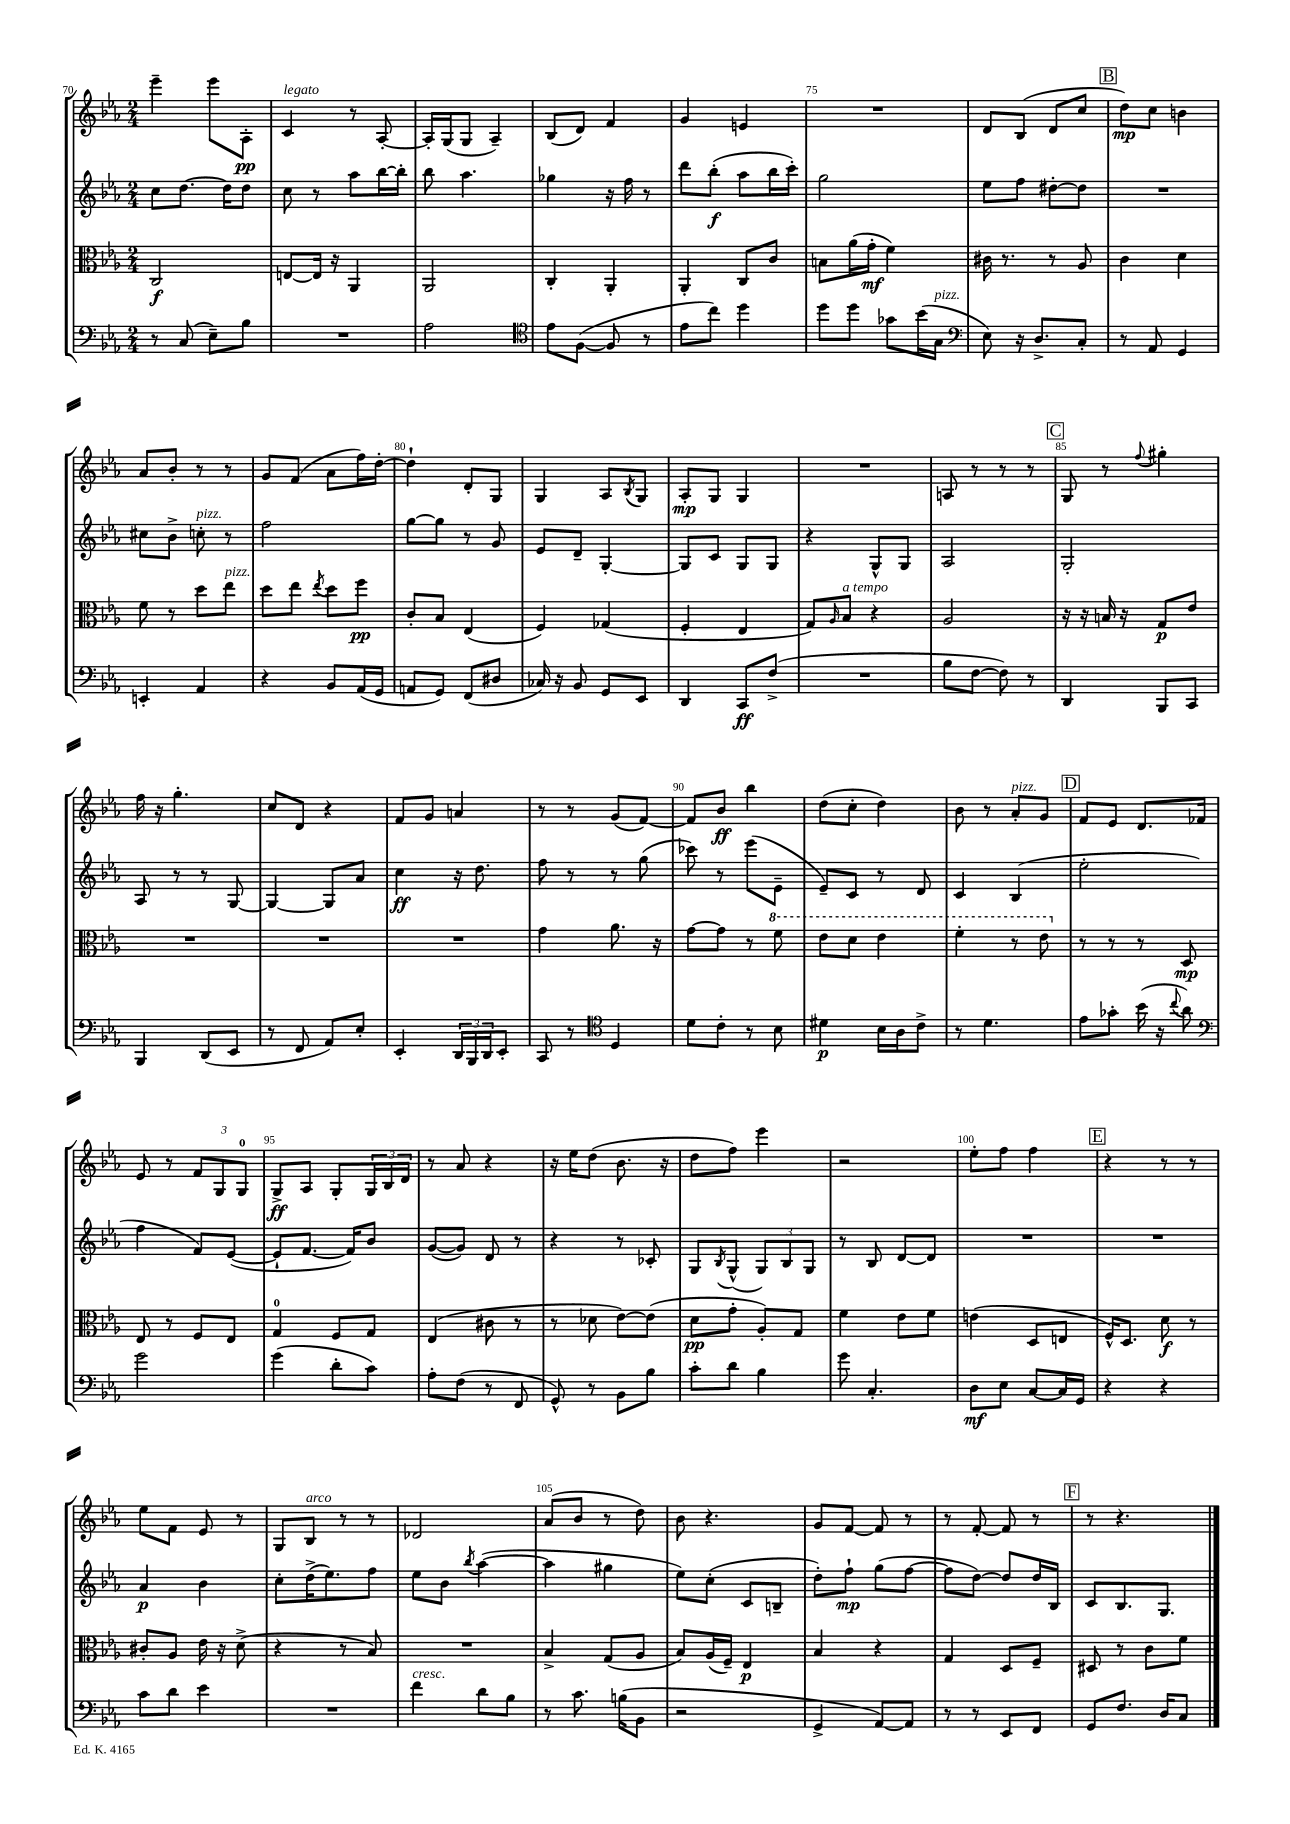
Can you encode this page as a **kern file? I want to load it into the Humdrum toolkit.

**kern	**dynam	**kern	**dynam	**kern	**dynam	**kern	**dynam
*part4	*part4	*part3	*part3	*part2	*part2	*part1	*part1
*staff4	*staff4	*staff3	*staff3	*staff2	*staff2	*staff1	*staff1
*clefF4	*	*clefC3	*	*clefG2	*	*clefG2	*
*k[b-e-a-]	*	*k[b-e-a-]	*	*k[b-e-a-]	*	*k[b-e-a-]	*
*M2/4	*	*M2/4	*	*M2/4	*	*M2/4	*
=70	=70	=70	=70	=70	=70	=70	=70
8r	.	2C/	f	8cc\L	.	4eee-~\	.
(8C/	.	.	.	[8.dd\J	.	.	.
8E-~\L)	.	.	.	.	.	8eee-\L	.
.	.	.	.	16dd\KL]	.	.	.
8B-\J	.	.	.	8dd\J	.	8A-'\J	pp
=71	=71	=71	=71	=71	=71	=71	=71
!	!	!	!	!	!	!LO:TX:a:i:t=legato	!
2r	.	[8En/L	.	8cc\	.	4c/	.
.	.	16E/Jk]	.	8r	.	.	.
.	.	16r	.	.	.	.	.
.	.	4AA-/	.	8aa-\L	.	8r	.
.	.	.	.	[16bb-\L	.	[8A-'/	.
.	.	.	.	16bb-'\JJ]	.	.	.
=72	=72	=72	=72	=72	=72	=72	=72
2A-\	.	2AA-/	.	8bb-\	.	16A-'/LL]	.
.	.	.	.	.	.	(16G/J	.
.	.	.	.	4.aa-\	.	8G/J	.
.	.	.	.	.	.	4A-~/)	.
=73	=73	=73	=73	=73	=73	=73	=73
*clefC4	*	*	*	*	*	*	*
8e-\L	.	4C'/	.	4gg-X\	.	(8B-/L	.
([8F\J	.	.	.	.	.	8d/J)	.
8F/]	.	4AA-'/	.	16r	.	4f/	.
.	.	.	.	16ff\	.	.	.
8r	.	.	.	8r	.	.	.
=74	=74	=74	=74	=74	=74	=74	=74
8e-\L	.	4AA-'/	.	8ddd\L	.	4g/	.
8cc\J)	.	.	.	(8bb-'\J	f	.	.
4dd\	.	8C/L	.	8aa-\L	.	4en/	.
.	.	8c/J	.	16bb-\L	.	.	.
.	.	.	.	16ccc'\JJ)	.	.	.
=75	=75	=75	=75	=75	=75	=75	=75
8dd\L	.	8Bn\L	.	2gg\	.	2r	.
8dd\J	.	(16a-\L	.	.	.	.	.
.	.	16g'\JJ	mf	.	.	.	.
8g-X\L	.	4f\)	.	.	.	.	.
(16b-\L	.	.	.	.	.	.	.
!LO:TX:a:i:t=pizz.	!	!	!	!	!	!	!
16G\JJ	.	.	.	.	.	.	.
=76	=76	=76	=76	=76	=76	=76	=76
*clefF4	*	*	*	*	*	*	*
8E-\)	.	16c#X\	.	8ee-\L	.	8d/L	.
.	.	8.r	.	.	.	.	.
16r	.	.	.	8ff\J	.	(8B-/J	.
8.D^/L	.	.	.	.	.	.	.
.	.	8r	.	[8dd#X'\L	.	8d/L	.
8C'/J	.	8A-/	.	8dd#\J]	.	8cc/J	.
!!LO:REH:place=s1:t=B
=77	=77	=77	=77	=77	=77	=77	=77
8r	.	4c\	.	2r	.	8dd\L)	mp
8AA-/	.	.	.	.	.	8cc\J	.
4GG/	.	4d\	.	.	.	4bn\	.
!!LO:LB:g=z
=78	=78	=78	=78	=78	=78	=78	=78
4EEn'/	.	8f\	.	8cc#X\L	.	8a-/L	.
.	.	8r	.	8b-^\J	.	8b-'/J	.
!	!	!	!	!LO:TX:a:i:t=pizz.	!	!	!
4AA-/	.	8dd\L	.	8ccn'\	.	8r	.
!	!	!LO:TX:a:i:t=pizz.	!	!	!	!	!
.	.	8ee-\J	.	8r	.	8r	.
=79	=79	=79	=79	=79	=79	=79	=79
4r	.	8dd\L	.	2ff\	.	8g/L	.
.	.	8ee-\J	.	.	.	(8f/J	.
.	.	8qee-/	.	.	.	.	.
8BB-/L	.	8dd\L	.	.	.	8a-\L	.
(16AA-/L	.	8ff\J	pp	.	.	16ff\L)	.
16GG/JJ	.	.	.	.	.	[16dd'\JJ	.
=80	=80	=80	=80	=80	=80	=80	=80
8AAn/L	.	8c'/L	.	[8gg\L	.	4dd`\]	.
8GG/J)	.	8B-/J	.	8gg\J]	.	.	.
(8FF/L	.	(4E-/	.	8r	.	8d'/L	.
8D#X/J	.	.	.	8g/	.	8G/J	.
=81	=81	=81	=81	=81	=81	=81	=81
16C-X/)	.	4F/)	.	8e-/L	.	4G/	.
16r	.	.	.	.	.	.	.
8BB-/	.	.	.	8d~/J	.	.	.
8GG/L	.	(4G-X/	.	[4G'/	.	8A-/L	.
.	.	.	.	.	.	8qB-/	.
8EE-/J	.	.	.	.	.	8G/J	.
=82	=82	=82	=82	=82	=82	=82	=82
4DD/	.	4F'/	.	8G/L]	.	8A-'/L	mp
.	.	.	.	8c/J	.	8G/J	.
8CC/L	ff	4E-/	.	8G/L	.	4G/	.
(8F^/J	.	.	.	8G/J	.	.	.
=83	=83	=83	=83	=83	=83	=83	=83
2r	.	8G/L)	.	4r	.	2r	.
.	.	16qqA-/	.	.	.	.	.
!	!	!LO:TX:a:i:t=a tempo	!	!	!	!	!
.	.	8B-/J	.	.	.	.	.
.	.	4r	.	8G^^/L	.	.	.
.	.	.	.	8G/J	.	.	.
=84	=84	=84	=84	=84	=84	=84	=84
8B-\L	.	2A-/	.	2A-/	.	8An/	.
[8F\J	.	.	.	.	.	8r	.
8F\])	.	.	.	.	.	8r	.
8r	.	.	.	.	.	8r	.
!!LO:REH:place=s1:t=C
=85	=85	=85	=85	=85	=85	=85	=85
4DD/	.	16r	.	2G'/	.	8G/	.
.	.	16r	.	.	.	.	.
.	.	16Bn/	.	.	.	8r	.
.	.	16r	.	.	.	.	.
.	.	.	.	.	.	8qqff/	.
8BBB-/L	.	8G/L	p	.	.	4gg#X'\	.
8CC/J	.	8e-/J	.	.	.	.	.
!!LO:LB:g=z
=86	=86	=86	=86	=86	=86	=86	=86
4BBB-/	.	2r	.	8A-/	.	16ff\	.
.	.	.	.	.	.	16r	.
.	.	.	.	8r	.	4.gg'\	.
(8DD/L	.	.	.	8r	.	.	.
8EE-/J	.	.	.	[8G/	.	.	.
=87	=87	=87	=87	=87	=87	=87	=87
8r	.	2r	.	4G/_	.	8cc/L	.
8FF/	.	.	.	.	.	8d/J	.
8AA-/L)	.	.	.	8G/L]	.	4r	.
8E-'/J	.	.	.	8a-/J	.	.	.
=88	=88	=88	=88	=88	=88	=88	=88
4EE-'/	.	2r	.	4cc\	ff	8f/L	.
.	.	.	.	.	.	8g/J	.
24DD/LL	.	.	.	16r	.	4an/	.
24BBB-/	.	.	.	.	.	.	.
.	.	.	.	8.dd\	.	.	.
24DD/J	.	.	.	.	.	.	.
8EE-'/J	.	.	.	.	.	.	.
=89	=89	=89	=89	=89	=89	=89	=89
8CC/	.	4g\	.	8ff\	.	8r	.
8r	.	.	.	8r	.	8r	.
*clefC4	*	*	*	*	*	*	*
4D/	.	8.a-\	.	8r	.	(8g/L	.
.	.	.	.	(8gg\	.	[8f/J)	.
.	.	16r	.	.	.	.	.
=90	=90	=90	=90	=90	=90	=90	=90
8d\L	.	[8g\L	.	8ccc-X\)	.	8f/L]	.
8c'\J	.	8g\J]	.	8r	.	8b-/J	ff
8r	.	8r	.	(8eee-\L	.	4bb-\	.
*	*	*8va	*	*	*	*	*
8B-\	.	8ff\	.	8e-~\J	.	.	.
=91	=91	=91	=91	=91	=91	=91	=91
4d#X\	p	8ee-\L	.	8e-~/L)	.	(8dd\L	.
.	.	8dd\J	.	8c/J	.	8cc'\J	.
16B-\LL	.	4ee-\	.	8r	.	4dd\)	.
16A-\J	.	.	.	.	.	.	.
8c^\J	.	.	.	8d/	.	.	.
=92	=92	=92	=92	=92	=92	=92	=92
8r	.	4ff'\	.	4c/	.	8b-\	.
4.d\	.	.	.	.	.	8r	.
!	!	!	!	!	!	!LO:TX:a:i:t=pizz.	!
.	.	8r	.	(4B-/	.	8a-'/L	.
.	.	8ee-\	.	.	.	8g/J	.
!!LO:REH:place=s1:t=D
=93	=93	=93	=93	=93	=93	=93	=93
*	*	*X8va	*	*	*	*	*
8e-\L	.	8r	.	2ee-'\	.	8f/L	.
8g-X'\J	.	8r	.	.	.	8e-/J	.
(16b-\	.	8r	.	.	.	8.d/L	.
16r	.	.	.	.	.	.	.
8qqcc/	.	.	.	.	.	.	.
8a-\)	.	8D/	mp	.	.	.	.
.	.	.	.	.	.	16f-X/Jk	.
!!LO:LB:g=z
=94	=94	=94	=94	=94	=94	=94	=94
*clefF4	*	*	*	*	*	*	*
2g\	.	8E-/	.	4ff\	.	8e-/	.
.	.	8r	.	.	.	8r	.
.	.	8F/L	.	8f/L)	.	12f/L	.
.	.	.	.	.	.	12G/	.
.	.	8E-/J	.	([8e-/J	.	.	.
.	.	.	.	.	.	12G/J	.
=95	=95	=95	=95	=95	=95	=95	=95
(4g\	.	4G/	.	8e-`/L]	.	8G^/L	ff
.	.	.	.	[8.f/J	.	8A-/J	.
8d'\L	.	8F/L	.	.	.	8G'/L	.
.	.	.	.	16f/KL])	.	.	.
8c\J)	.	8G/J	.	8b-/J	.	24G/L	.
.	.	.	.	.	.	24B-/	.
.	.	.	.	.	.	24d/JJ	.
=96	=96	=96	=96	=96	=96	=96	=96
8A-'\L	.	(4E-/	.	([8g/L	.	8r	.
(8F\J	.	.	.	8g/J])	.	8a-/	.
8r	.	8c#X\	.	8d/	.	4r	.
8FF/	.	8r	.	8r	.	.	.
=97	=97	=97	=97	=97	=97	=97	=97
8GG^^/)	.	8r	.	4r	.	16r	.
.	.	.	.	.	.	16ee-\KL	.
8r	.	8d-X\	.	.	.	(8dd\J	.
8BB-\L	.	[8e-\L)	.	8r	.	8.b-\	.
8B-\J	.	(8e-\J]	.	8c-X'/	.	.	.
.	.	.	.	.	.	16r	.
=98	=98	=98	=98	=98	=98	=98	=98
8c'\L	.	8d\L	pp	8G/L	.	8dd\L	.
.	.	.	.	8qB-/	.	.	.
8d\J	.	8g'\J	.	(8G^^/J	.	8ff\J)	.
4B-\	.	8A-'/L)	.	12G/L)	.	4eee-\	.
.	.	.	.	12B-/	.	.	.
.	.	8G/J	.	.	.	.	.
.	.	.	.	12G/J	.	.	.
=99	=99	=99	=99	=99	=99	=99	=99
8g\	.	4f\	.	8r	.	2r	.
4.C'/	.	.	.	8B-/	.	.	.
.	.	8e-\L	.	[8d/L	.	.	.
.	.	8f\J	.	8d/J]	.	.	.
=100	=100	=100	=100	=100	=100	=100	=100
8D\L	mf	(4en\	.	2r	.	8ee-'\L	.
8E-\J	.	.	.	.	.	8ff\J	.
[8C/L	.	8D/L	.	.	.	4ff\	.
16C/L]	.	8En/J	.	.	.	.	.
16GG/JJ	.	.	.	.	.	.	.
!!LO:REH:place=s1:t=E
=101	=101	=101	=101	=101	=101	=101	=101
4r	.	16F^^/KL)	.	2r	.	4r	.
.	.	8.D/J	.	.	.	.	.
4r	.	8d\	f	.	.	8r	.
.	.	8r	.	.	.	8r	.
!!LO:LB:g=z
=102	=102	=102	=102	=102	=102	=102	=102
8c\L	.	8c#X'/L	.	4a-/	p	8ee-\L	.
8d\J	.	8A-/J	.	.	.	8f\J	.
4e-\	.	16e-\	.	4b-\	.	8e-/	.
.	.	16r	.	.	.	.	.
.	.	(8d^\	.	.	.	8r	.
=103	=103	=103	=103	=103	=103	=103	=103
2r	.	4r	.	8cc'\L	.	8G/L	.
!	!	!	!	!	!	!LO:TX:a:i:t=arco	!
.	.	.	.	(16dd^\K	.	8B-/J	.
.	.	.	.	8.ee-\)	.	.	.
.	.	8r	.	.	.	8r	.
.	.	8B-/)	.	8ff\J	.	8r	.
=104	=104	=104	=104	=104	=104	=104	=104
!LO:TX:a:i:t=cresc.	!	!	!	!	!	!	!
4f\	.	2r	.	8ee-\L	.	2d-X/	.
.	.	.	.	8b-\J	.	.	.
.	.	.	.	8qbb-/	.	.	.
8d\L	.	.	.	([4aa-\	.	.	.
8B-\J	.	.	.	.	.	.	.
=105	=105	=105	=105	=105	=105	=105	=105
8r	.	4B-^/	.	4aa-\]	.	(8a-/L	.
8.c\	.	.	.	.	.	8b-/J	.
.	.	(8G/L	.	4gg#X\	.	8r	.
(16Bn\KL	.	.	.	.	.	.	.
8BB-\J	.	8A-/J	.	.	.	8dd\)	.
=106	=106	=106	=106	=106	=106	=106	=106
2r	.	8B-/L)	.	8ee-\L)	.	8b-\	.
.	.	(16A-/L	.	(8cc'\J	.	4.r	.
.	.	16F~/JJ)	.	.	.	.	.
.	.	4E-/	p	8c/L	.	.	.
.	.	.	.	8Bn~/J	.	.	.
=107	=107	=107	=107	=107	=107	=107	=107
4GG^/	.	4B-/	.	8dd'\L)	.	8g/L	.
.	.	.	.	8ff`\J	mp	[8f/J	.
[8AA-/L)	.	4r	.	(8gg\L	.	8f/]	.
8AA-/J]	.	.	.	[8ff\J	.	8r	.
=108	=108	=108	=108	=108	=108	=108	=108
8r	.	4G/	.	8ff\L]	.	8r	.
8r	.	.	.	[8dd\J)	.	[8f'/	.
8EE-/L	.	8D/L	.	8dd/L]	.	8f/]	.
8FF/J	.	8F~/J	.	16dd/L	.	8r	.
.	.	.	.	16B-/JJ	.	.	.
!!LO:REH:place=s1:t=F
=109	=109	=109	=109	=109	=109	=109	=109
8GG/L	.	8D#X/	.	8c/L	.	8r	.
8.F/J	.	8r	.	8.B-/	.	4.r	.
.	.	8c\L	.	.	.	.	.
16D/KL	.	.	.	8.G/J	.	.	.
8C/J	.	8f\J	.	.	.	.	.
==	==	==	==	==	==	==	==
*-	*-	*-	*-	*-	*-	*-	*-
